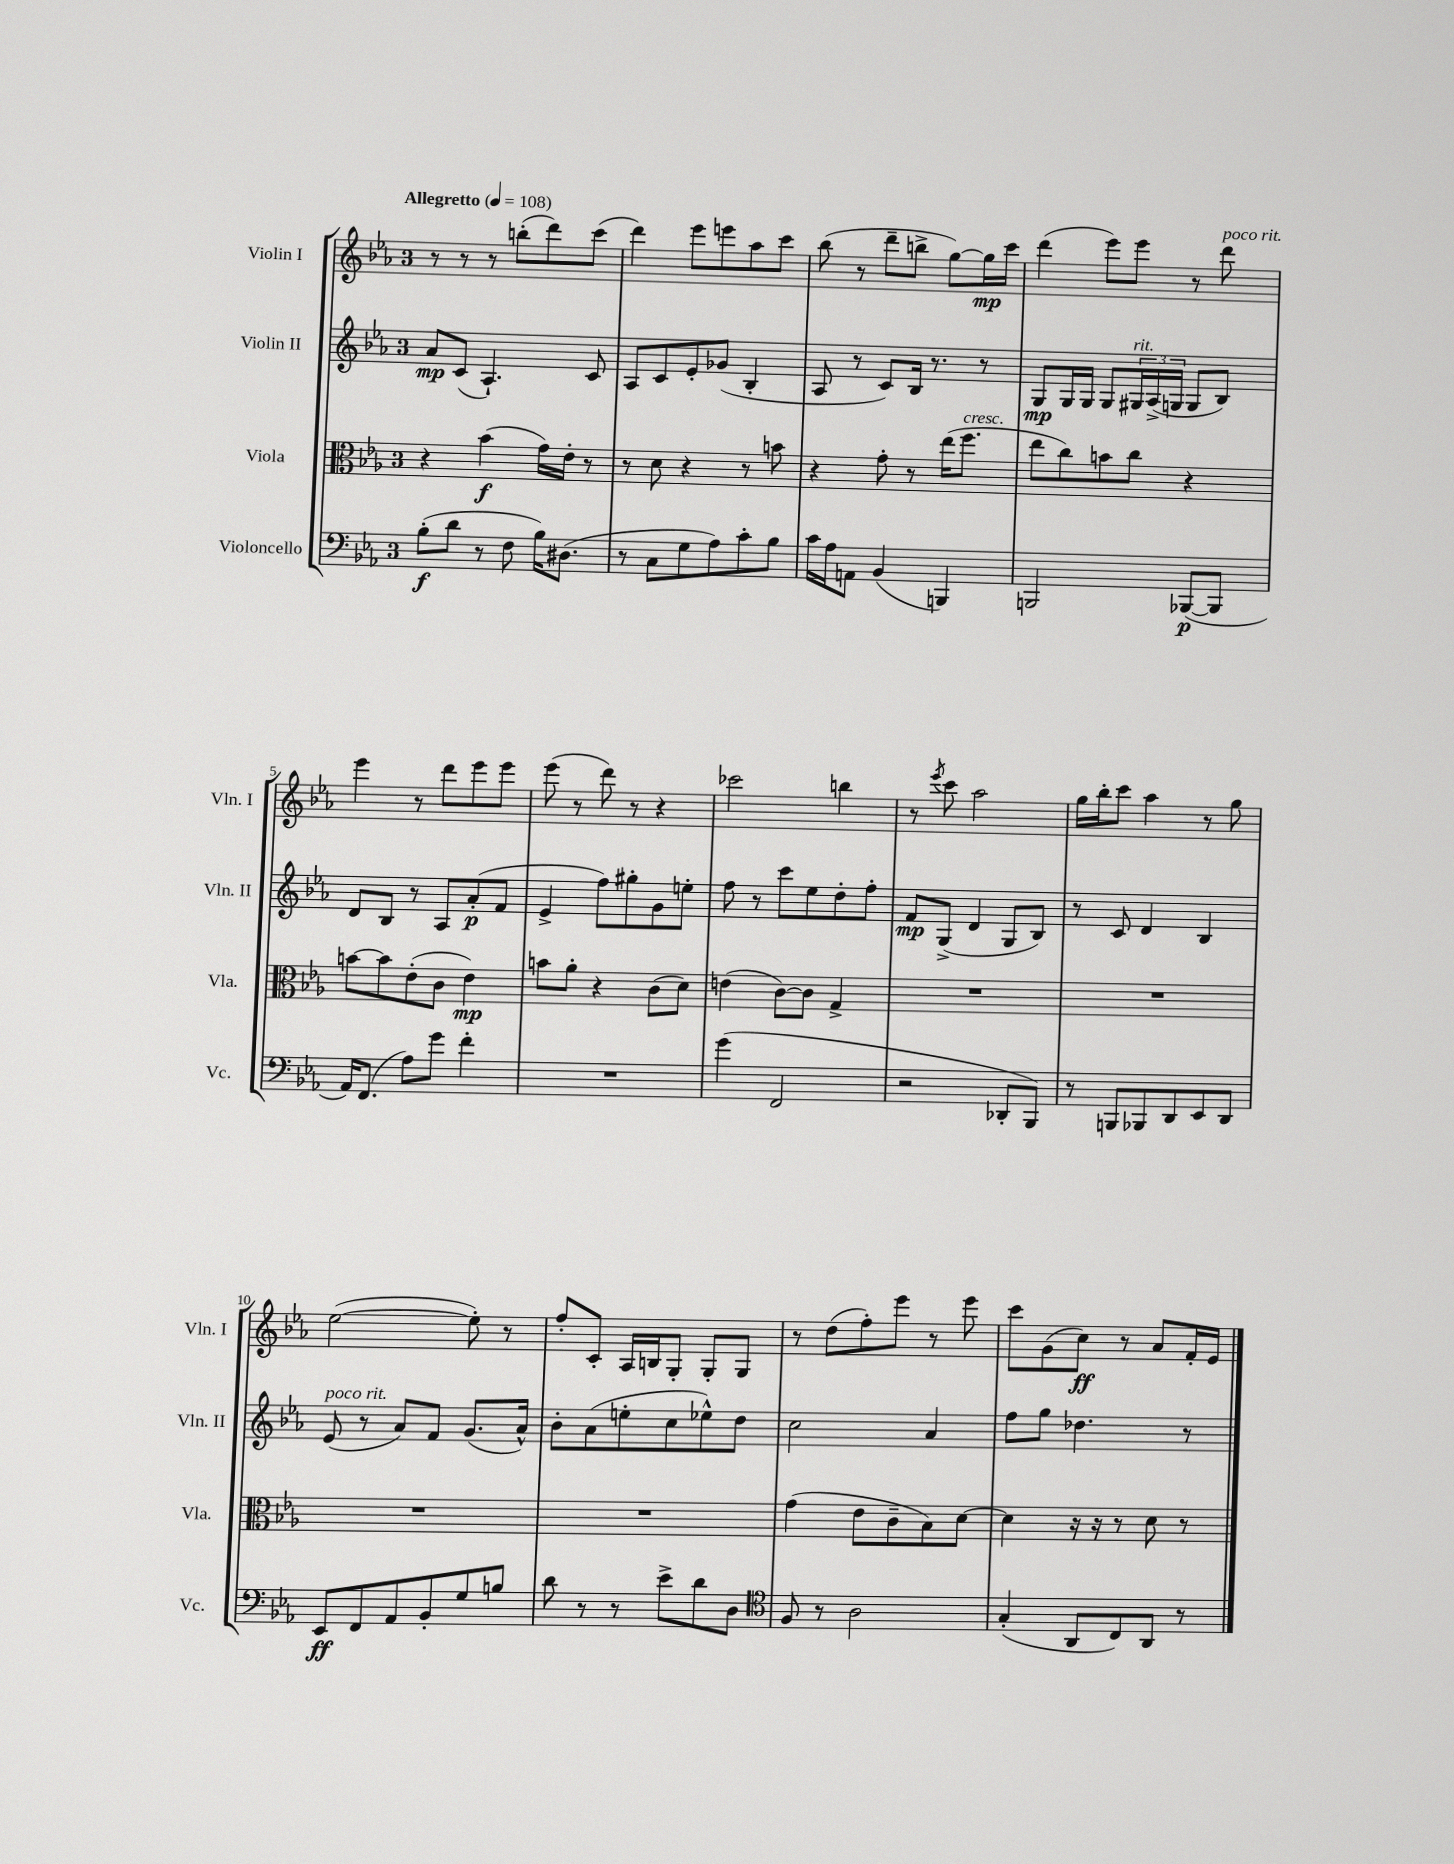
<<
\new StaffGroup <<
\new Staff = "s0" \with { instrumentName = "Violin I" shortInstrumentName = "Vln. I" } {
    \clef treble \key ees \major \once \override Staff.TimeSignature.style = #'single-digit \time 3/4 \tempo "Allegretto" 4 = 108
    r8 r8 r8 b''8-.( d'''8) c'''8( |
    d'''4) ees'''8 e'''8 aes''8 c'''8 |
    bes''8( r8 d'''8-- b''8-> g''8~) g''16\mp c'''16 |
    d'''4( ees'''8) ees'''8 r8 d'''8^\markup { \italic "poco rit." } |
    ees'''4 r8 d'''8 ees'''8 ees'''8 |
    ees'''8( r8 d'''8) r8 r4 |
    ces'''2 b''4 |
    r8 \acciaccatura { ees'''8 } c'''8 aes''2 |
    g''16 bes''16-. c'''8 aes''4 r8 g''8 |
    ees''2~( ees''8-.) r8 |
    f''8-. c'8-. aes16 b16 g8-. g8-. g8 |
    r8 d''8( f''8-.) ees'''8 r8 ees'''8 |
    c'''8 g'8( c''8\ff) r8 aes'8 f'16-. ees'16 \bar "|." |
}
\new Staff = "s1" \with { instrumentName = "Violin II" shortInstrumentName = "Vln. II" } {
    \clef treble \key ees \major \once \override Staff.TimeSignature.style = #'single-digit \time 3/4
    aes'8\mp c'8( aes4.-!) c'8 |
    aes8 c'8 ees'8-. ges'8( bes4-. |
    aes8 r8 c'8) bes16 r8. r8 |
    g8\mp g16 g16 g8 \tuplet 3/2 { gis16^\markup { \italic "rit." } aes16->( g16 } g8 bes8) |
    d'8 bes8 r8 aes8 aes'8-.\p( f'8 |
    ees'4-> f''8) gis''8-. g'8 e''8-. |
    f''8 r8 c'''8 ees''8 d''8-. f''8-. |
    f'8\mp g8->( d'4 g8 bes8) |
    r8 c'8 d'4 bes4 |
    ees'8^\markup { \italic "poco rit." }( r8 aes'8) f'8 g'8.( aes'16-^) |
    bes'8-. aes'8( e''8-. c''8 ees''8-^) d''8 |
    c''2 aes'4 |
    f''8 g''8 des''4. r8 \bar "|." |
}
\new Staff = "s2" \with { instrumentName = "Viola" shortInstrumentName = "Vla." } {
    \clef alto \key ees \major \once \override Staff.TimeSignature.style = #'single-digit \time 3/4
    r4 bes'4\f( g'16) ees'16-. r8 |
    r8 d'8 r4 r8 b'8 |
    r4 g'8-. r8 ees''16( f''8.^\markup { \italic "cresc." } |
    ees''8 c''8) b'8 c''8 r4 |
    b'8~ b'8 ees'8-.( c'8 ees'4\mp) |
    b'8 aes'8-. r4 c'8( d'8) |
    e'4( c'8~) c'8 g4-> |
    R2. |
    R2. |
    R2. |
    R2. |
    g'4( ees'8 c'8-- bes8) d'8~ |
    d'4 r16 r16 r8 d'8 r8 \bar "|." |
}
\new Staff = "s3" \with { instrumentName = "Violoncello" shortInstrumentName = "Vc." } {
    \clef bass \key ees \major \once \override Staff.TimeSignature.style = #'single-digit \time 3/4
    bes8-.\f( d'8 r8 f8 bes16) dis8.( |
    r8 c8 g8 aes8) c'8-. bes8 |
    c'16 aes16 a,8 bes,4( b,,4) |
    b,,2 bes,,8~\p( bes,,8 |
    aes,16) f,8.( aes8) g'8 f'4-. |
    R2. |
    g'4( f,2 |
    r2 des,8-. bes,,8) |
    r8 b,,8 bes,,8 d,8 ees,8 d,8 |
    ees,8\ff f,8 aes,8 bes,8-. g8 b8 |
    d'8 r8 r8 ees'8-> d'8 d8 |
    \clef tenor f8 r8 aes2 |
    g4-.( aes,8 c8) aes,8 r8 \bar "|." |
}
>>
>>
